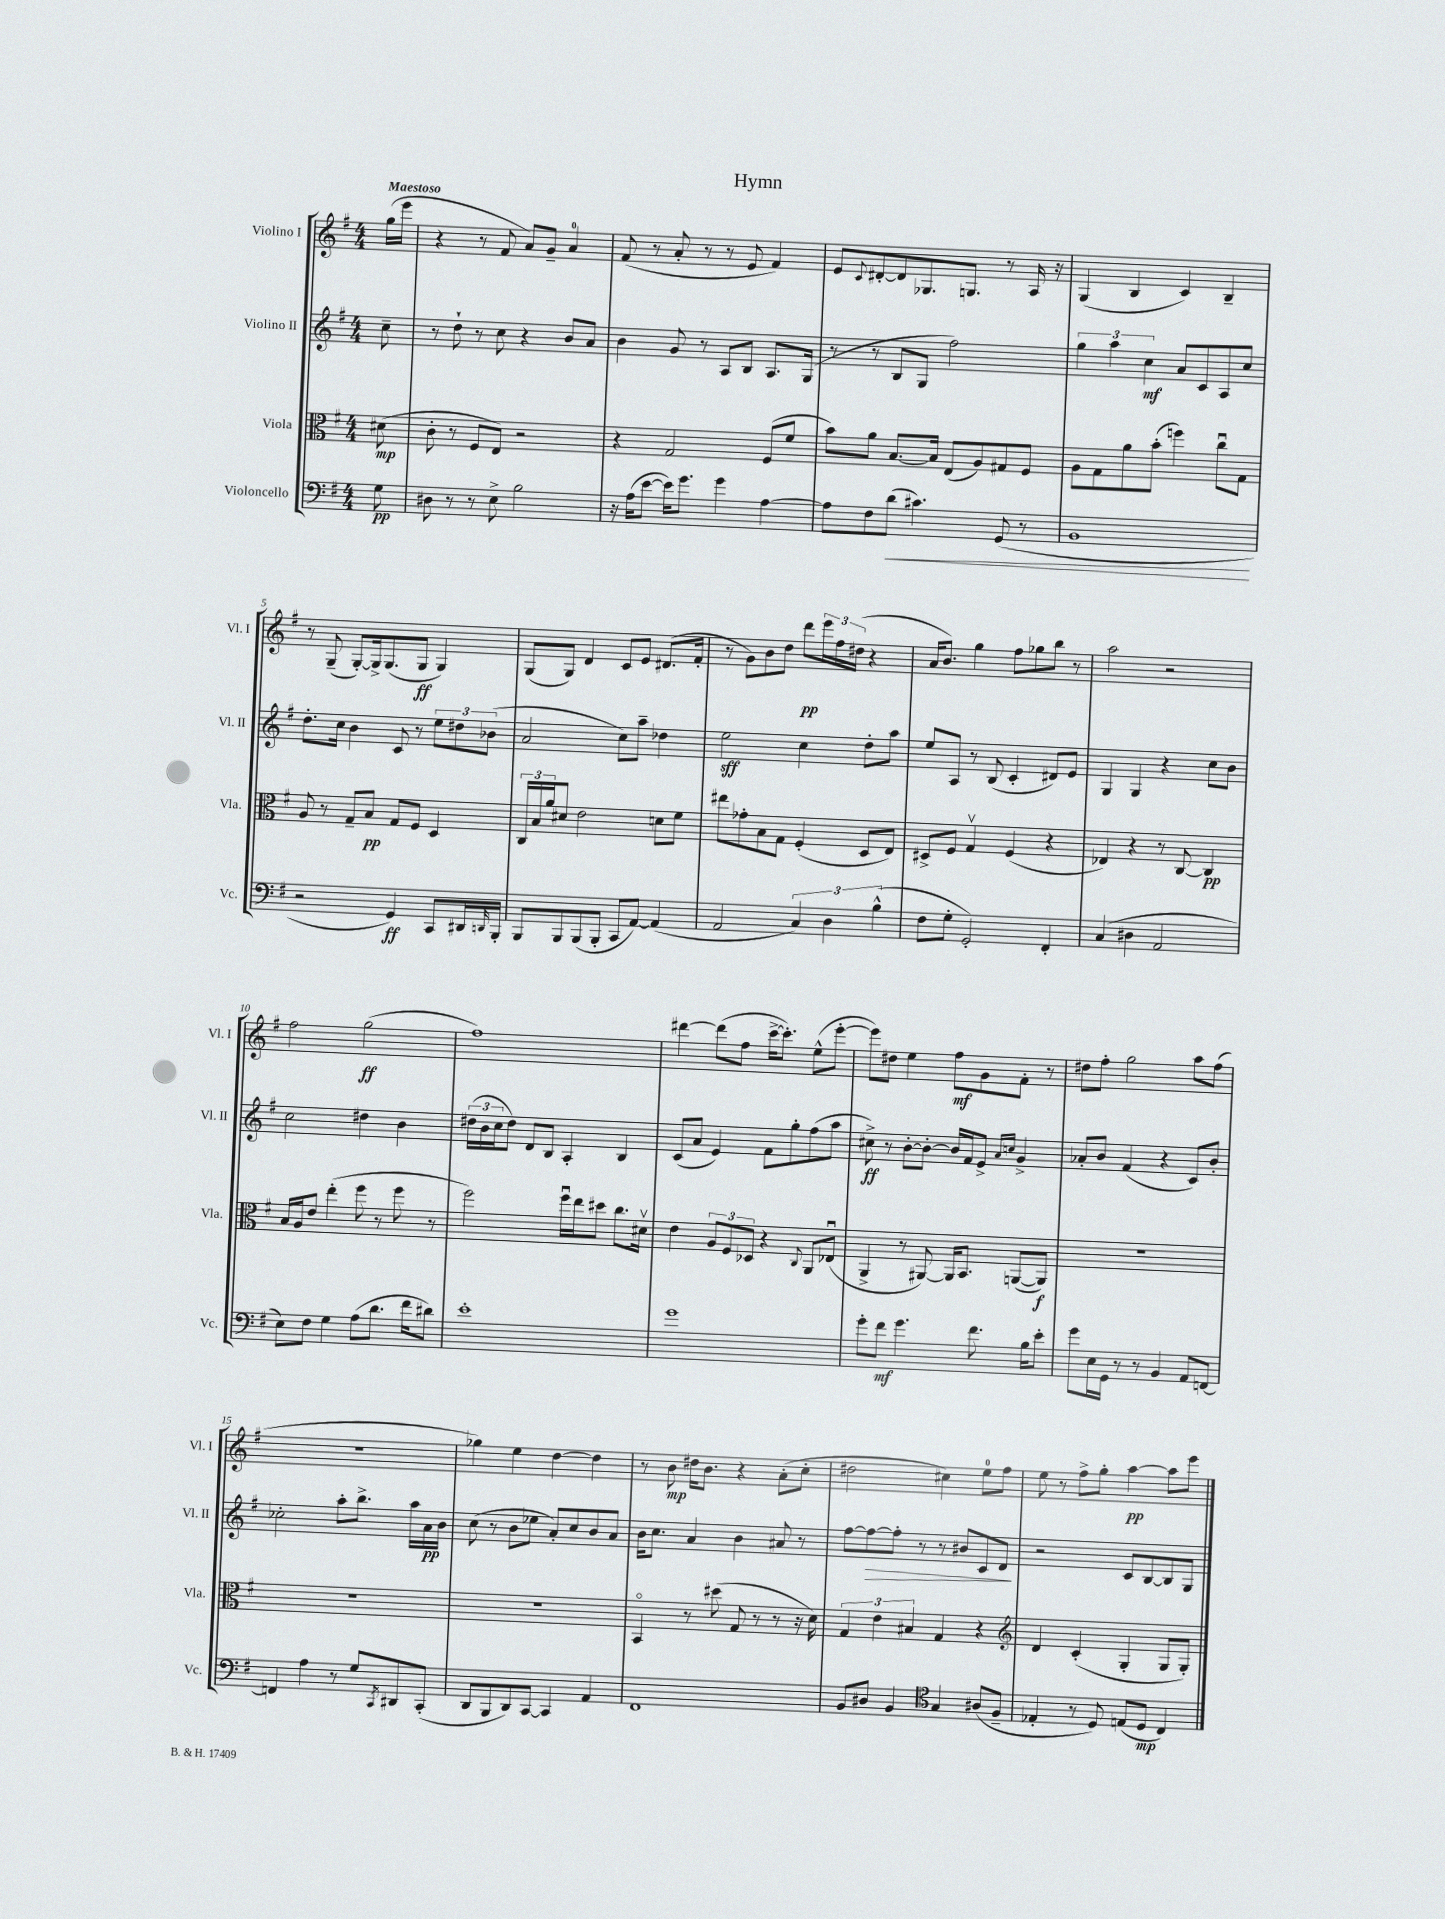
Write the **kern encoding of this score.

**kern	**kern	**kern	**kern
*staff4	*staff3	*staff2	*staff1
*clefF4	*clefC3	*clefG2	*clefG2
*k[f#]	*k[f#]	*k[f#]	*k[f#]
*M4/4	*M4/4	*M4/4	*M4/4
8G\	(8d#\	8cc~\	(16gg\LL
.	.	.	16eee\JJ
=	=	=	=
8D#\	8c'\	8r	4r
8r	8r	8dd`\	.
8r	8F#/L	8r	8r
8E^\	8E/J)	8cc\	8f#/
2B\	2r	4r	8a/L)
.	.	.	8g~/J
.	.	8b/L	4a/
.	.	8a/J	.
=	=	=	=
16r	4r	4b\	(8f#/
(16A\LK	.	.	.
[8e\J	.	.	8r
16e\]LK)	2G/	8g/	8a'/
8.g\J	.	.	.
.	.	8r	8r
4g\	.	8A/L	8r
.	.	8B/J	8e/
[4A\	(8F#/L	8.A/L	4f#/)
.	8f#/J	.	.
.	.	(16G/Jk	.
=	=	=	=
8A\]L	8b\L)	8r	8e/L
.	.	.	8qqc/
8F#\	8a\J	8r	[8d#'/
(8d\J	[8.B/L	8B/L	8d#/]
4.c#\)	.	8G/J	8.G-/
.	16B/]Jk	.	.
.	(8E/L	2ff#\)	.
.	.	.	8.G/J
.	8A/)	.	.
(8GG/	8G#/	.	8r
8r	8F#/J	.	16A/
.	.	.	16r
=	=	=	=
1BB	8A\L	6gg\	(4G/
.	8G\	.	.
.	.	6aa\	.
.	8a\	.	4B/
.	.	6cc\	.
.	(8b'\J	.	.
.	4ff\)	8a/L	4c/)
.	.	8c/	.
.	8ccu\L	8A/	4B~/
.	8G\J	8cc/J	.
=	=	=	=
2r	8A/	8.dd'\L	8r
.	8r	.	(8G~/
.	.	16cc\Jk	.
.	8G~/L	4b\	[8G'/L)
.	8B/J	.	16G^/]k
.	.	.	(8.G/
4GG/)	8G/L	8c/	.
.	8F#/J	8r	8G/J
8CC/L	4D/	12ee\L	4G/)
.	.	12dd#\	.
16DD#/L	.	.	.
.	.	(12b-\J	.
16qqDD/	.	.	.
16BBB'/JJ	.	.	.
=	=	=	=
8BBB/L	24C/LL	2a/	(8G/L
.	24B/	.	.
.	24a/J	.	.
8BBB/	8d#/J	.	8G/J)
(8BBB/	2e\	.	4d/
8BBB'/J	.	.	.
8CC/L	.	8cc\L)	8c/L
[8AA/J)	.	8aa~\J	8e/J
(4AA/]	8d\L	4dd-\	(8.d#/L
.	8f#\J	.	.
.	.	.	16f#'/Jk
=	=	=	=
2AA/	8ee#\L	2ee\	8r
.	8g-'\	.	8g\L)
.	8B\	.	8b\
.	8G\J	.	8dd\J
6C/)	(4F#'/	4cc\	8ddd\L
.	.	.	24eee\L
6D\	.	.	24ff#\
.	.	.	(24dd#\JJ
.	8D/L	8dd'\L	4r
(6B^^\	.	.	.
.	8E/J)	8aa\J	.
=	=	=	=
8F#\L	8D#^/L	8ee/L	16a/LK
.	.	.	8.b/J)
8G'\J	8F#/J	8A/J	.
2GG'/)	4Gv/	8r	4gg\
.	.	(8B/	.
.	(4F#/	4c'/	8ff#\L
.	.	.	8gg-\
4FF#'/	4r	8d#/L)	8bb\J
.	.	8e/J	8r
=	=	=	=
(4C/	4E-/)	4G/	2aa\
4D#\	4r	4G/	.
2AA/	8r	4r	2r
.	[8C/	.	.
.	4C/]	8cc\L	.
.	.	8b\J	.
=	=	=	=
8E\L)	16B/LL	2cc\	2ff#\
.	16A/J	.	.
8F#\J	8e/J	.	.
4G\	(4ee'\	.	.
(8A\L	8ff#\	4dd#\	(2gg\
8.d\J	8r	.	.
.	8ff#\	4b\	.
16f#\LK	.	.	.
8d#\J)	8r	.	.
=	=	=	=
1e'	2ff#\)	(24dd#\LL	1ff#)
.	.	24b\	.
.	.	24cc\J	.
.	.	8dd#\J)	.
.	.	8d/L	.
.	.	8B/J	.
.	16ff#u\LL	4A'/	.
.	16ee\J	.	.
.	8dd#\J	.	.
.	8.cc\L	4B/	.
.	16d#v\Jk	.	.
=	=	=	=
1g	4e\	(8c/L	[4ddd#\
.	.	8a/J	.
.	12A/L	4e/)	(8ddd#\]L
.	12F#/	.	.
.	.	.	8ff#\J
.	12D-/J	.	.
.	4r	8f#\L	[16ccc^\LK
.	.	.	8.ccc'\]J)
.	.	8gg'\	.
.	8qqC/	.	.
.	8AA/L	(8ff#\	(8ee^^\L
.	(8E-u/J	8aa\J	[8eee'\J
=	=	=	=
8g'\L	4AA^/	8cc#^\)	8eee\]L)
8f#\J	.	8r	8dd#\J
4.g\	8r	[8b'\L	4ee\
.	[8AA#/)	8b'\_J	.
.	16AA#/]LK	16b/]LL	8ff#\L
.	8.BB/J	16f#/J	.
8.f#\	.	8e^/J	8g\
.	.	16qqa/LL	.
.	.	16qqcc/JJ	.
.	([8AA/L	4g^/	8f#'\J
16B\LK	.	.	.
8e'\J	8AA/]J)	.	8r
=	=	=	=
8g\L	1r	8a-'/L	8dd#\L
16E\L	.	8b/J	8ff#'\J
16GG\JJ	.	.	.
8r	.	(4f#/	2gg\
8r	.	.	.
4BB/	.	4r	.
8AA/L	.	8c/L)	8aa\L
[8FF/J	.	8b'/J	(8ff#\J
=	=	=	=
4FF/]	1r	2cc-'\	1r
4A\	.	.	.
8r	.	8aa'\L	.
8G/L	.	8.bb^\J	.
8qCC/	.	.	.
8DD#/	.	.	.
.	.	16aa\LL	.
(8CC'/J	.	16a\	.
.	.	16b\JJ	.
=	=	=	=
8DD/L	1r	(8cc\	4gg-\)
8BBB/	.	8r	.
8DD/)	.	8b\L	4ee\
[8CC/J	.	8ee-\J	.
4CC/]	.	8a'/L)	[4dd\
.	.	8cc/	.
4AA/	.	8b/	4dd\]
.	.	8a/J	.
=	=	=	=
1FF#	4BBo/	16b\LK	8r
.	.	8.cc\J	.
.	.	.	8b\
.	8r	4a/	16dd#\LK
.	.	.	8.b\J
.	(8dd#\	.	.
.	8G/	4b\	4r
.	8r	.	.
.	8r	8a#/	(8a'\L
.	16r	8r	8cc'\J
.	16d\)	.	.
=	=	=	=
8BB/L	6G/	[8ff#\L	2dd#\
8D#/J	.	8ff#\_	.
.	6e\	.	.
4BB/	.	8ff#'\]J	.
.	6B#/	.	.
.	.	8r	.
*clefC4	*	*	*
4G/	4G/	8r	4cc#\)
.	.	8b#/L	.
(8A#/L	4r	8c/	8ee\L
8F#~/J	.	8d/J	8ff#\J
=	=	=	=
*	*clefG2	*	*
4E-'/	4d/	2r	8ee\
.	.	.	8r
8r	(4c'/	.	8ff#^\L
8D/)	.	.	8gg'\J
(8E/L	4G'/	8c/L	[4aa\
8D/J	.	[8B/	.
4C/)	8G/L	8B/]	8aa\]L
.	8G'/J)	8G/J	8eee\J
==	==	==	==
*-	*-	*-	*-
